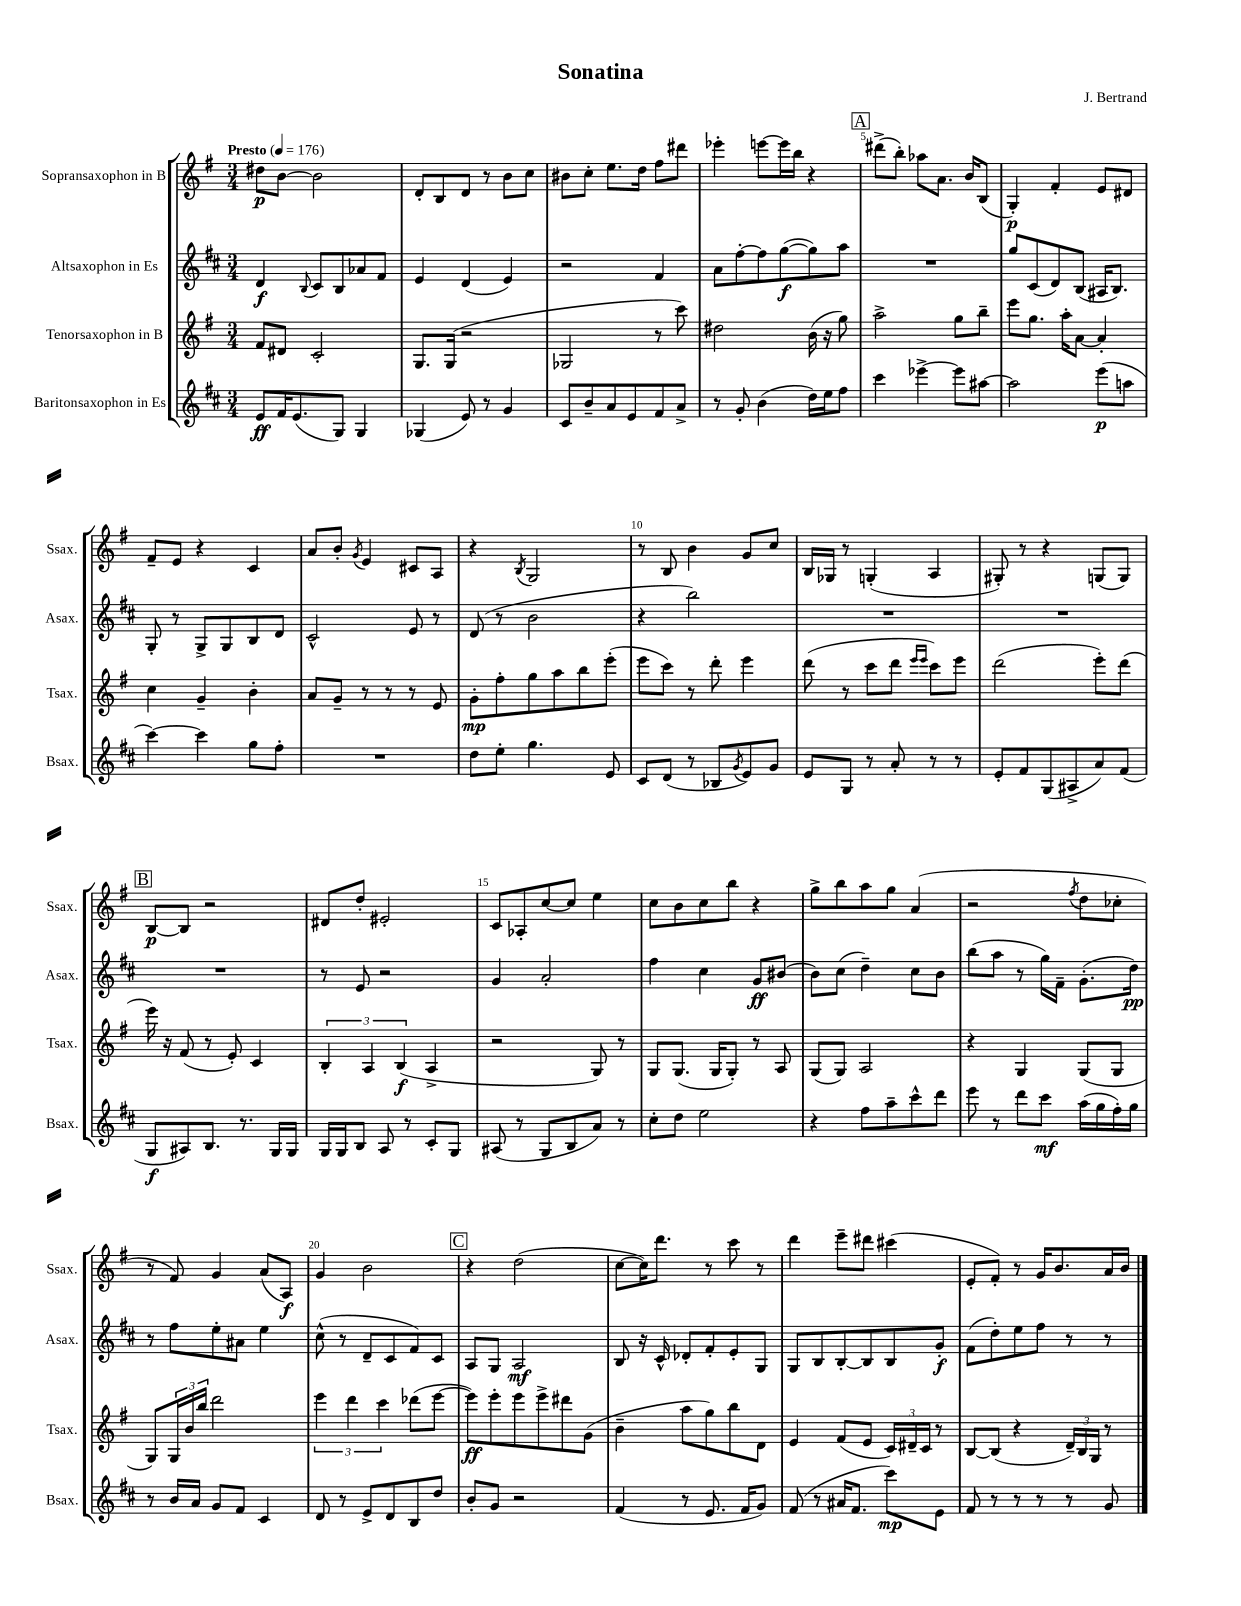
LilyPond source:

\header { title = "Sonatina" composer = "J. Bertrand" }
<<
\new StaffGroup <<
\new Staff = "s0" \with { instrumentName = "Sopransaxophon in B" shortInstrumentName = "Ssax." } {
    \clef treble \key g \major \numericTimeSignature \time 3/4 \tempo "Presto" 4 = 176
    dis''8\p b'8~ b'2 |
    d'8-. b8 d'8 r8 b'8 c''8 |
    bis'8 c''8-. e''8. d''16 fis''8 dis'''8 |
    ees'''4-. e'''8~ e'''16 b''16 r4 |
    \mark \markup { \box "A" } dis'''8->( b''8-.) aes''8 a'8. b'16 b8( |
    g4-.\p) fis'4-. e'8 dis'8 |
    fis'8-- e'8 r4 c'4 |
    a'8 b'8-. \acciaccatura { g'8 } e'4 cis'8 a8 |
    r4 \acciaccatura { b8 } g2 |
    r8 b8 b'4 g'8 c''8 |
    b16 ges16 r8 g4-.( a4 |
    gis8-.) r8 r4 g8( g8) |
    \mark \markup { \box "B" } b8~\p b8 r2 |
    dis'8 d''8-. eis'2-. |
    c'8 aes8-. c''8~ c''8 e''4 |
    c''8 b'8 c''8 b''8 r4 |
    g''8-> b''8 a''8 g''8 a'4( |
    r2 \acciaccatura { fis''8 } d''8 ces''8-. |
    r8 fis'8) g'4 a'8( a8\f) |
    g'4 b'2 |
    \mark \markup { \box "C" } r4 d''2( |
    c''8~ c''16) d'''8. r8 c'''8 r8 |
    d'''4 e'''8-- dis'''8 cis'''4( |
    e'8-. fis'8-.) r8 g'16 b'8. a'16 b'16 \bar "|." |
}
\new Staff = "s1" \with { instrumentName = "Altsaxophon in Es" shortInstrumentName = "Asax." } {
    \clef treble \key d \major \numericTimeSignature \time 3/4
    d'4\f \appoggiatura { b8 } cis'8 b8 aes'8 fis'8 |
    e'4 d'4( e'4) |
    r2 fis'4 |
    a'8 fis''8~-. fis''8 g''8~\f( g''8) a''8 |
    \mark \markup { \box "A" } R2. |
    g''8 cis'8( d'8) b8( ais16 b8.) |
    g8-. r8 g8-> g8 b8 d'8 |
    cis'2-^ e'8 r8 |
    d'8( r8 b'2 |
    r4 b''2) |
    R2. |
    R2. |
    \mark \markup { \box "B" } R2. |
    r8 e'8 r2 |
    g'4 a'2-. |
    fis''4 cis''4 g'8\ff bis'8( |
    b'8) cis''8( d''4--) cis''8 b'8 |
    b''8( a''8 r8 g''16) fis'16-- g'8.-.( d''16\pp) |
    r8 fis''8 e''8-. ais'8 e''4 |
    cis''8-^( r8 d'8-- cis'8 fis'8) cis'8 |
    \mark \markup { \box "C" } a8 g8 a2\mf |
    b8 r16 cis'16-^ des'8-. fis'8-. e'8-. g8 |
    g8 b8 b8~-. b8 b8 g'8-.\f |
    fis'8( d''8-.) e''8 fis''8 r8 r8 \bar "|." |
}
\new Staff = "s2" \with { instrumentName = "Tenorsaxophon in B" shortInstrumentName = "Tsax." } {
    \clef treble \key g \major \numericTimeSignature \time 3/4
    fis'8 dis'8 c'2-. |
    g8. g16( r2 |
    ges2 r8 c'''8) |
    dis''2 b'16( r16 g''8) |
    \mark \markup { \box "A" } a''2-> g''8 b''8-- |
    e'''8 g''8. a''16-. a'8~ a'4-. |
    c''4 g'4-- b'4-. |
    a'8 g'8-- r8 r8 r8 e'8 |
    g'8-.\mp fis''8-. g''8 a''8 b''8 e'''8-.( |
    e'''8 c'''8) r8 d'''8-. e'''4 |
    d'''8( r8 c'''8 d'''8 \grace { e'''16 e'''16 } c'''8) e'''8 |
    d'''2( e'''8-.) d'''8( |
    \mark \markup { \box "B" } e'''16) r16 fis'8( r8 e'8-.) c'4 |
    \tuplet 3/2 { b4-. a4 b4\f( } a4-> |
    r2 g8) r8 |
    g8 g8.( g16 g8-.) r8 a8 |
    g8( g8) a2 |
    r4 g4 g8( g8 |
    g8) \tuplet 3/2 { g16 b'16 b''16 } d'''2 |
    \tuplet 3/2 { e'''4 d'''4 c'''4 } des'''8( e'''8~ |
    \mark \markup { \box "C" } e'''8\ff) e'''8-. e'''8 e'''8-> dis'''8 g'8( |
    b'4-- a''8 g''8) b''8 d'8 |
    e'4 fis'8( e'8 \tuplet 3/2 { c'16) dis'16-- c'16 } r8 |
    b8~ b8( r4 \tuplet 3/2 { d'16--) b16 g16 } r8 \bar "|." |
}
\new Staff = "s3" \with { instrumentName = "Baritonsaxophon in Es" shortInstrumentName = "Bsax." } {
    \clef treble \key d \major \numericTimeSignature \time 3/4
    e'8\ff fis'16 e'8.( g8) g4 |
    ges4( e'8) r8 g'4 |
    cis'8 b'8-- a'8 e'8 fis'8 a'8-> |
    r8 g'8-. b'4( d''16) e''16 fis''8 |
    \mark \markup { \box "A" } cis'''4 ees'''4~-> ees'''8 ais''8~ |
    ais''2 e'''8\p( a''8 |
    cis'''4~) cis'''4 g''8 fis''8-. |
    R2. |
    d''8 e''8-. g''4. e'8 |
    cis'8 d'8( r8 bes8 \acciaccatura { g'8 } e'8) g'8 |
    e'8 g8 r8 a'8-. r8 r8 |
    e'8-. fis'8 g8( ais8-> a'8) fis'8( |
    \mark \markup { \box "B" } g8\f ais8) b8. r8. g16 g16 |
    g16 g16 b8 a8 r8 cis'8-. g8 |
    ais8( r8 g8 b8 a'8) r8 |
    cis''8-. d''8 e''2 |
    r4 fis''8 a''8-- cis'''8-^ d'''8 |
    e'''8 r8 d'''8 cis'''8\mf a''16( g''16 fis''16-.) g''16 |
    r8 b'16 a'16 g'8 fis'8 cis'4 |
    d'8 r8 e'8-> d'8 b8 d''8 |
    \mark \markup { \box "C" } b'8-. g'8 r2 |
    fis'4( r8 e'8. fis'16 g'8) |
    fis'8( r8 ais'16 fis'8. cis'''8\mp) e'8 |
    fis'8 r8 r8 r8 r8 g'8 \bar "|." |
}
>>
>>
\layout { \context { \Score \override BarNumber.break-visibility = ##(#f #t #t) barNumberVisibility = #(every-nth-bar-number-visible 5) } }
